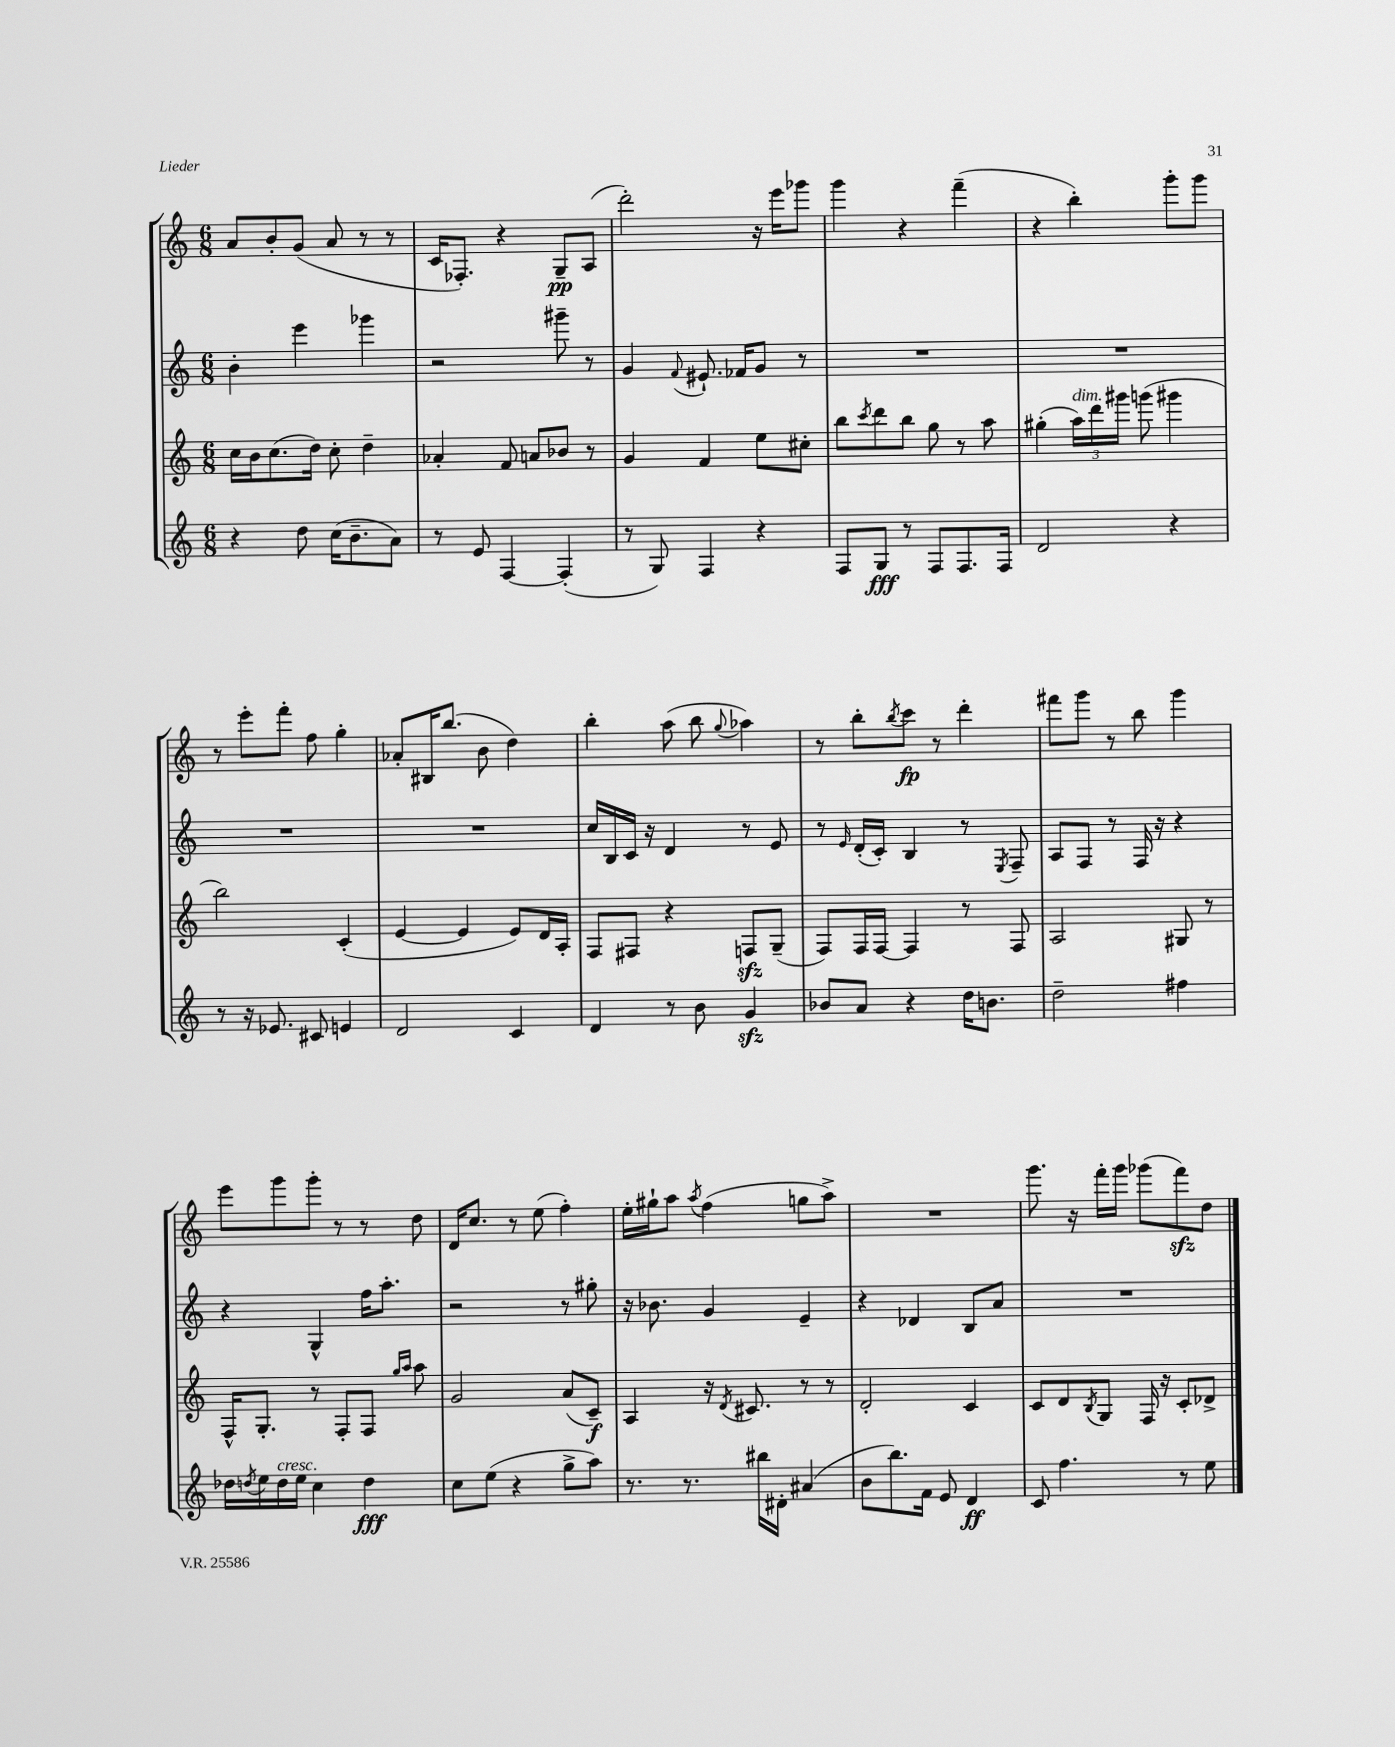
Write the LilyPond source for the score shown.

<<
\new StaffGroup <<
\new Staff = "s0" {
    \clef treble \key c \major \numericTimeSignature \time 6/8
    a'8 b'8-. g'8( a'8 r8 r8 |
    c'16 fes8.-.) r4 g8--\pp a8( |
    d'''2-.) r16 e'''16 ges'''8 |
    g'''4 r4 f'''4--( |
    r4 b''4-.) g'''8-. g'''8 |
    r8 e'''8-. f'''8-. f''8 g''4-. |
    aes'8-. bis16 b''8.( b'8 d''4) |
    b''4-. a''8( b''8 \appoggiatura { g''8 } aes''4) |
    r8 b''8-. \acciaccatura { b''8 } c'''8\fp r8 d'''4-. |
    fis'''8 g'''8 r8 b''8 g'''4 |
    e'''8 g'''8 g'''8-. r8 r8 d''8 |
    d'16 c''8. r8 e''8( f''4-.) |
    e''16-. gis''16-! a''8 \acciaccatura { a''8 } f''4( g''8 a''8->) |
    R2. |
    g'''8. r16 f'''16-. g'''16 ges'''8( f'''8\sfz) d''8 \bar "|." |
}
\new Staff = "s1" {
    \clef treble \key c \major \numericTimeSignature \time 6/8
    b'4-. e'''4 ges'''4 |
    r2 gis'''8-- r8 |
    g'4 \appoggiatura { f'8 } eis'8.-! fes'16 g'8 r8 |
    R2. |
    R2. |
    R2. |
    R2. |
    c''16 b16 c'16 r16 d'4 r8 e'8 |
    r8 \grace { e'16 } d'16-.( c'16-.) b4 r8 \acciaccatura { e8 } f8-- |
    a8 f8 r8 f16 r16 r4 |
    r4 g4-^ f''16 a''8.-. |
    r2 r8 gis''8-. |
    r16 bes'8. g'4 e'4-- |
    r4 des'4 b8 a'8 |
    R2. \bar "|." |
}
\new Staff = "s2" {
    \clef treble \key c \major \numericTimeSignature \time 6/8
    c''16 b'16 c''8.( d''16) c''8-. d''4-- |
    aes'4-. f'8 a'8 bes'8 r8 |
    g'4 f'4 e''8 cis''8-. |
    b''8 \acciaccatura { c'''8 } d'''8 b''8 g''8 r8 a''8 |
    gis''4-.( \tuplet 3/2 { a''16^\markup { \italic "dim." }) d'''16 gis'''16 } g'''8( gis'''4 |
    b''2) c'4-.( |
    e'4~ e'4 e'8) d'16 a16-. |
    f8 fis8 r4 f8\sfz g8--( |
    f8) f16 f16~ f4 r8 f8 |
    a2 gis8 r8 |
    f16-^ g8.-. r8 f8-. f8 \grace { g''16 a''16 } a''8 |
    g'2 a'8( c'8--\f) |
    a4 r16 \acciaccatura { d'8 } cis'8. r8 r8 |
    d'2-. c'4 |
    c'8 d'8 \acciaccatura { b8 } g8 f16 r16 c'8-. des'8-> \bar "|." |
}
\new Staff = "s3" {
    \clef treble \key c \major \numericTimeSignature \time 6/8
    r4 d''8 c''16( b'8.-- a'8) |
    r8 e'8 f4~ f4-.( |
    r8 g8) f4 r4 |
    f8 g8\fff r8 f8 f8. f16 |
    d'2 r4 |
    r8 r16 ees'8. cis'8 e'4 |
    d'2 c'4 |
    d'4 r8 b'8 g'4\sfz |
    bes'8 a'8 r4 d''16 b'8. |
    d''2-- fis''4 |
    des''16 \acciaccatura { d''8 } e''16 d''16^\markup { \italic "cresc." } e''16 c''4 d''4\fff |
    c''8 e''8( r4 g''8-> a''8) |
    r8. r8. bis''16 dis'16-. ais'4( |
    b'8 b''8.) f'16 e'8 d'4\ff |
    c'8 f''4. r8 e''8 \bar "|." |
}
>>
>>
\layout { \context { \Score \remove "Bar_number_engraver" } }
